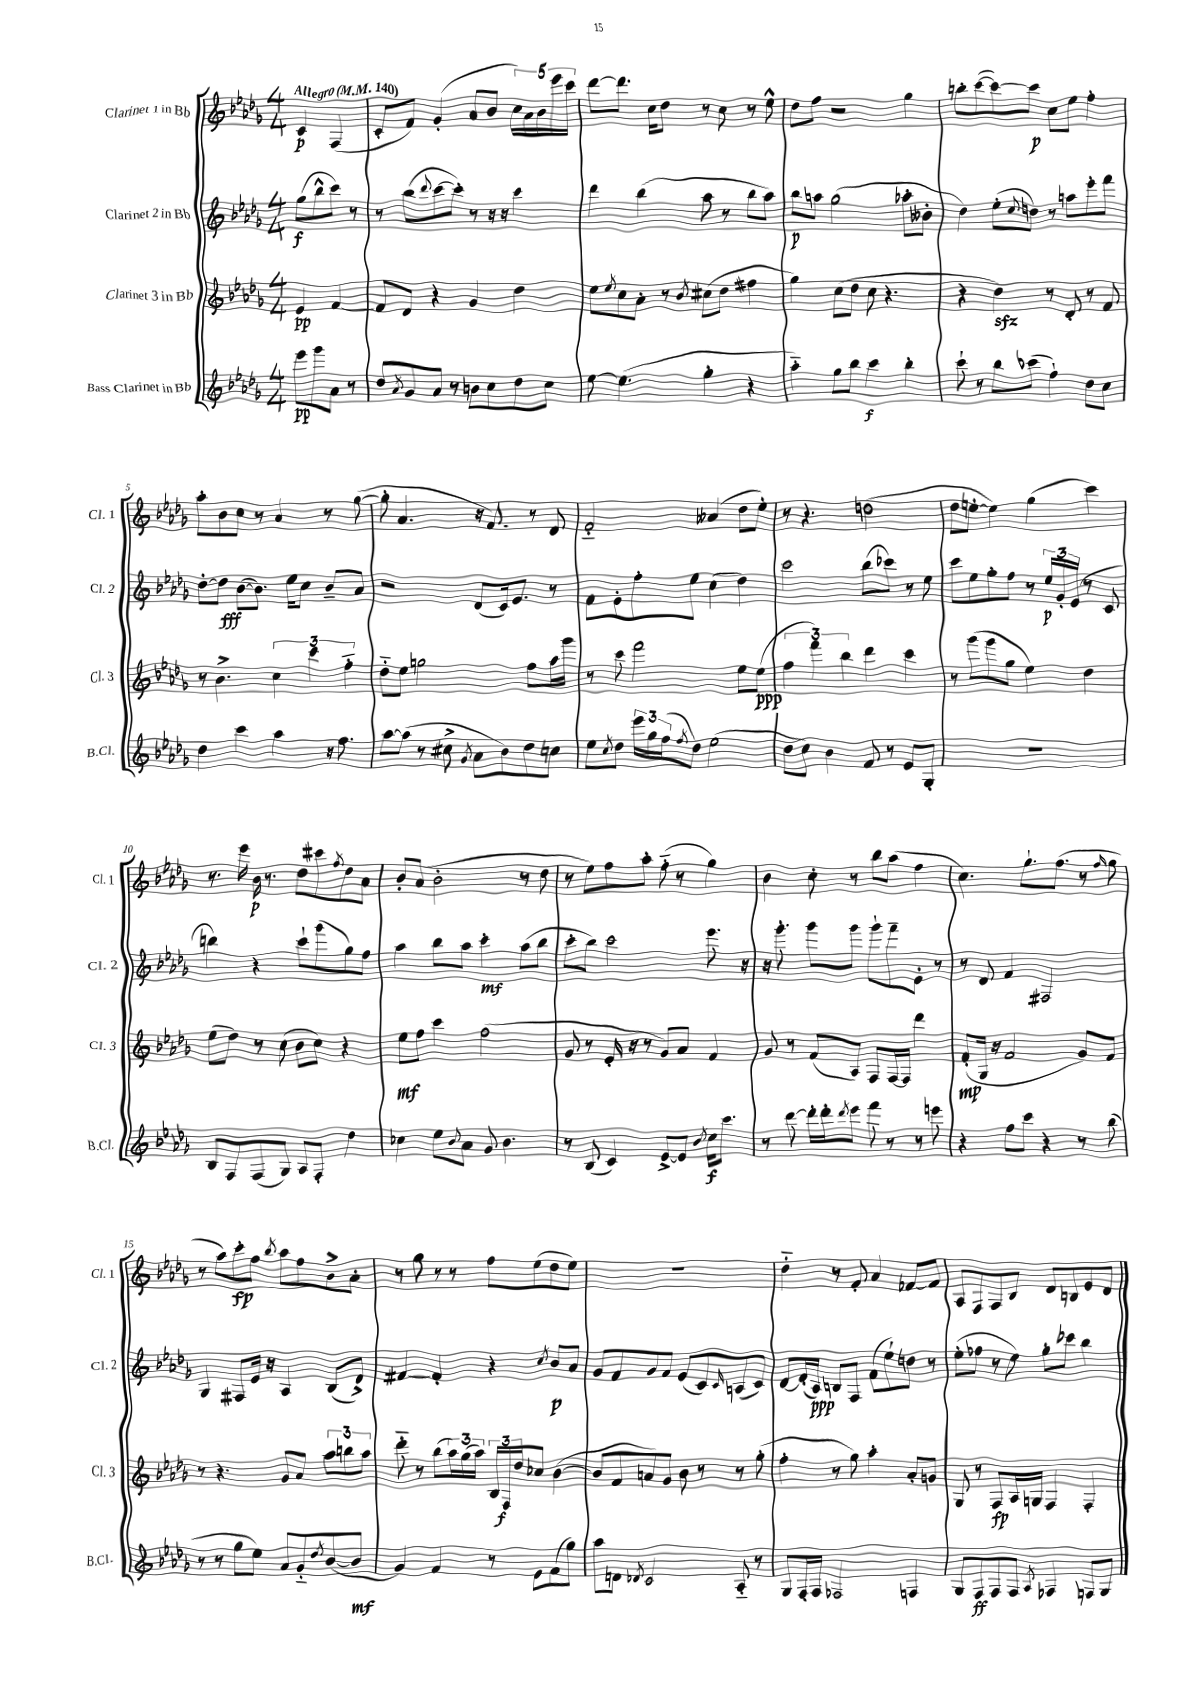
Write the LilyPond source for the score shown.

<<
\new StaffGroup <<
\new Staff = "s0" \with { instrumentName = "Clarinet 1 in Bb" shortInstrumentName = "Cl. 1" } {
    \clef treble \key des \major \numericTimeSignature \time 4/4 \partial 2 \tempo "Allegro" 4 = 140
    c'4\p f4( |
    c'8-. f'8) ges'4-.( aes'8 bes'8 \tuplet 5/4 { c''16) aes'16 bes'16 ees'''16 c'''16 } |
    des'''8~ des'''8. c''16 des''8 r8 c''8 r8 ees''8-^ |
    des''8 f''8 r2 ges''4 |
    b''8-. c'''8~( c'''8~) c'''8\p c''8 ees''8 f''4-. |
    aes''8-. bes'8 c''8 r8 aes'4 r8 ges''8~( |
    ges''8-. aes'4. r16 f'8.) r8 des'8 |
    f'2-_ aeses'4( des''8 ees''8-.) |
    r8 r4. d''2( |
    des''8 e''8~-. e''4) ges''4( c'''4) |
    r8. ees'''16 bes'16\p r8. des''8 cis'''8 \acciaccatura { f''8 } des''8 aes'8 |
    bes'8-. aes'8( bes'2-. r8 des''8 |
    r8 ees''8) f''8 aes''8-. f''8-_( r8 ges''4) |
    bes'4 c''8-. r8 bes''8 aes''8( f''4 |
    c''4.) ges''8.-! f''8.( r8 \grace { f''16 } ges''8 |
    r8 aes''8) c'''8-.\fp f''8 \acciaccatura { bes''8 } aes''8 f''8 bes'8-> aes'8-. |
    r8 ges''8 r8 r8 f''8 ees''8( des''8 ees''8) |
    R1 |
    des''4-_ r8 f'8-. aes'4 fes'8~ fes'8 |
    aes8 f8 f8 bes8 des'8 b8 ees'8 des'8 \bar "|." |
}
\new Staff = "s1" \with { instrumentName = "Clarinet 2 in Bb" shortInstrumentName = "Cl. 2" } {
    \clef treble \key des \major \numericTimeSignature \time 4/4 \partial 2
    ges''8\f( bes''8-^ c'''8) r8 |
    r8 bes''8( \appoggiatura { des'''8 } c'''8~ c'''8-.) r8 r16 r16 c'''4 |
    des'''4 bes''4( aes''8 r8 bes''8 aes''8) |
    bes''8\p a''8 ges''2( aes''8-. beses'8-. |
    des''4) ees''8-.( \appoggiatura { c''8 } d''8) r8 a''8 ees'''8-. f'''8 |
    des''8~-. des''8\fff bes'8~( bes'8.) ees''16 c''8 bes'8-- aes'8 |
    r2 des'8( c'16) ees'8. r8 |
    f'8 ees'8-. f''8-. ees''8 c''4( des''4) |
    c'''2 bes''8( ces'''8) r8 ees''8 |
    c'''8 ees''8 ges''8-. f''8 r8 \tuplet 3/2 { ees''16\p ges'16-. ees'16( } r8 c'8 |
    b''4) r4 c'''8-! ges'''8( ges''8) f''8 |
    aes''4 bes''8 aes''8 c'''4-.\mf aes''8( bes''8 |
    c'''8-. bes''8) c'''2 ees'''8. r16 |
    r16 ges'''8.-. ges'''8 ges'''8 ges'''8-! f'''8-- ees'8-. r8 |
    r8 des'8 f'4 fis2 |
    ges4 fis8 ees'16 r16 aes4 bes8( des'8->) |
    fis'4~ fis'4-. r4 \acciaccatura { c''8 } bes'8\p aes'8 |
    ges'8 f'8 ges'8 f'8 ees'8( c'8) \grace { c'16 } a8( c'8) |
    des'8~ des'16-.( aes16\ppp) b8 f8 f'8( ees''8-!) d''8 r8 |
    ees''8-.( fes''8 r8 ees''8) ges''8-. ces'''8 bes''4 \bar "|." |
}
\new Staff = "s2" \with { instrumentName = "Clarinet 3 in Bb" shortInstrumentName = "Cl. 3" } {
    \clef treble \key des \major \numericTimeSignature \time 4/4 \partial 2
    ees'4\pp f'4~ |
    f'8 des'8 r4 ges'4 des''4 |
    ees''8 \acciaccatura { ees''8 } c''8 aes'8-. r8 \acciaccatura { bes'8 } cis''8( des''8 fis''4 |
    ges''4) c''8( des''8 c''8 r4. |
    r4 des''4\sfz) r8 des'8-. r8 f'8 |
    r8 bes'4.-> \tuplet 3/2 { c''4 c'''4 f''4-_ } |
    des''8-_ ees''8 g''2 f''8 aes''16 ges'''16 |
    r8 c'''8 f'''2 ees''8 ees''8\ppp( |
    \tuplet 3/2 { f''4 f'''4) bes''4 } des'''4 c'''4 |
    r8 ges'''8( ges'''8 ges''8 ees''4) des''4 |
    ees''8( des''8) r8 c''8( bes'8 c''8) r4 |
    ees''8\mf f''8 c'''4 f''2( |
    ges'8 r8 ees'16-. r16 r8 ges'8) aes'8 f'4 |
    ges'8 r8 f'8( aes8) f8 f16~ f16 des'''4 |
    f'8-.\mp( ges16 r16 f'2 ges'8) f'8 |
    r8 r4. ges'8 aes'8 \tuplet 3/2 { aes''8 b''8 aes''8 } |
    des'''8-_ r8 bes''8( \tuplet 3/2 { aes''16) ges''16( aes''16) } \tuplet 3/2 { bes16 f16\f des''16 } ces''8 bes'4~( |
    bes'8 f'8 a'8) ges'8 bes'8 r8 r8 ges''8-.( |
    f''4-. r8 ges''8) aes''4-. aes'8-. g'8 |
    ges8 r8 f8\fp aes16 g16 f4 f4-. \bar "|." |
}
\new Staff = "s3" \with { instrumentName = "Bass Clarinet in Bb" shortInstrumentName = "B.Cl." } {
    \clef treble \key des \major \numericTimeSignature \time 4/4 \partial 2
    ees'''8\pp ges'''8 aes'8 r8 |
    des''8 \acciaccatura { aes'8 } ges'8 aes'8 r8 b'8 c''8 des''8 c''8 |
    ees''8~ ees''4.( ges''4-. r4 |
    aes''4-_) ges''8 bes''8 c'''4\f bes''4-. |
    c'''8-! r8 bes''8 ces'''8( f''4-!) des''8 c''8 |
    des''4 c'''4 aes''4 r16 f''8. |
    aes''8~ aes''8( r8 cis''8-> \acciaccatura { ges'8 } aes'8 bes'8) des''8 c''8 |
    ees''8 \acciaccatura { c''8 } des''8 \tuplet 3/2 { ees'''16 ges''16 f''16( } \acciaccatura { f''8 } des''8) ees''2( |
    des''8 c''8) bes'4 f'8 r8 ees'8 ges8-. |
    R1 |
    bes8 f8 f8( ges8) aes8 f8-. des''4 |
    ces''4 ees''8 \appoggiatura { bes'8 } aes'8 ges'8 bes'4. |
    r8 bes8( c'4) ees'8~-> ees'8 \acciaccatura { bes'8 } c''16\f c'''8. |
    r8 des'''8~ des'''16-. des'''16-. \acciaccatura { des'''8 } ees'''8 f'''8 r8 r8 e'''8 |
    r4 f''8 c'''8 r4 r8 bes''8( |
    r8 r8 ges''8 ees''8) aes'8 ges'8-_ \acciaccatura { des''8 } bes'8~( bes'8\mf |
    ges'4) f'4 r8 ees'8 f'8( ges''8) |
    aes''8 d'8 \acciaccatura { des'8 } c'2 aes8-_ r8 |
    ges8 f16-. f16 fes2 f4 |
    ges8 f8\ff f8 f8 \acciaccatura { aes8 } fes4 f8 ges8 \bar "|." |
}
>>
>>
